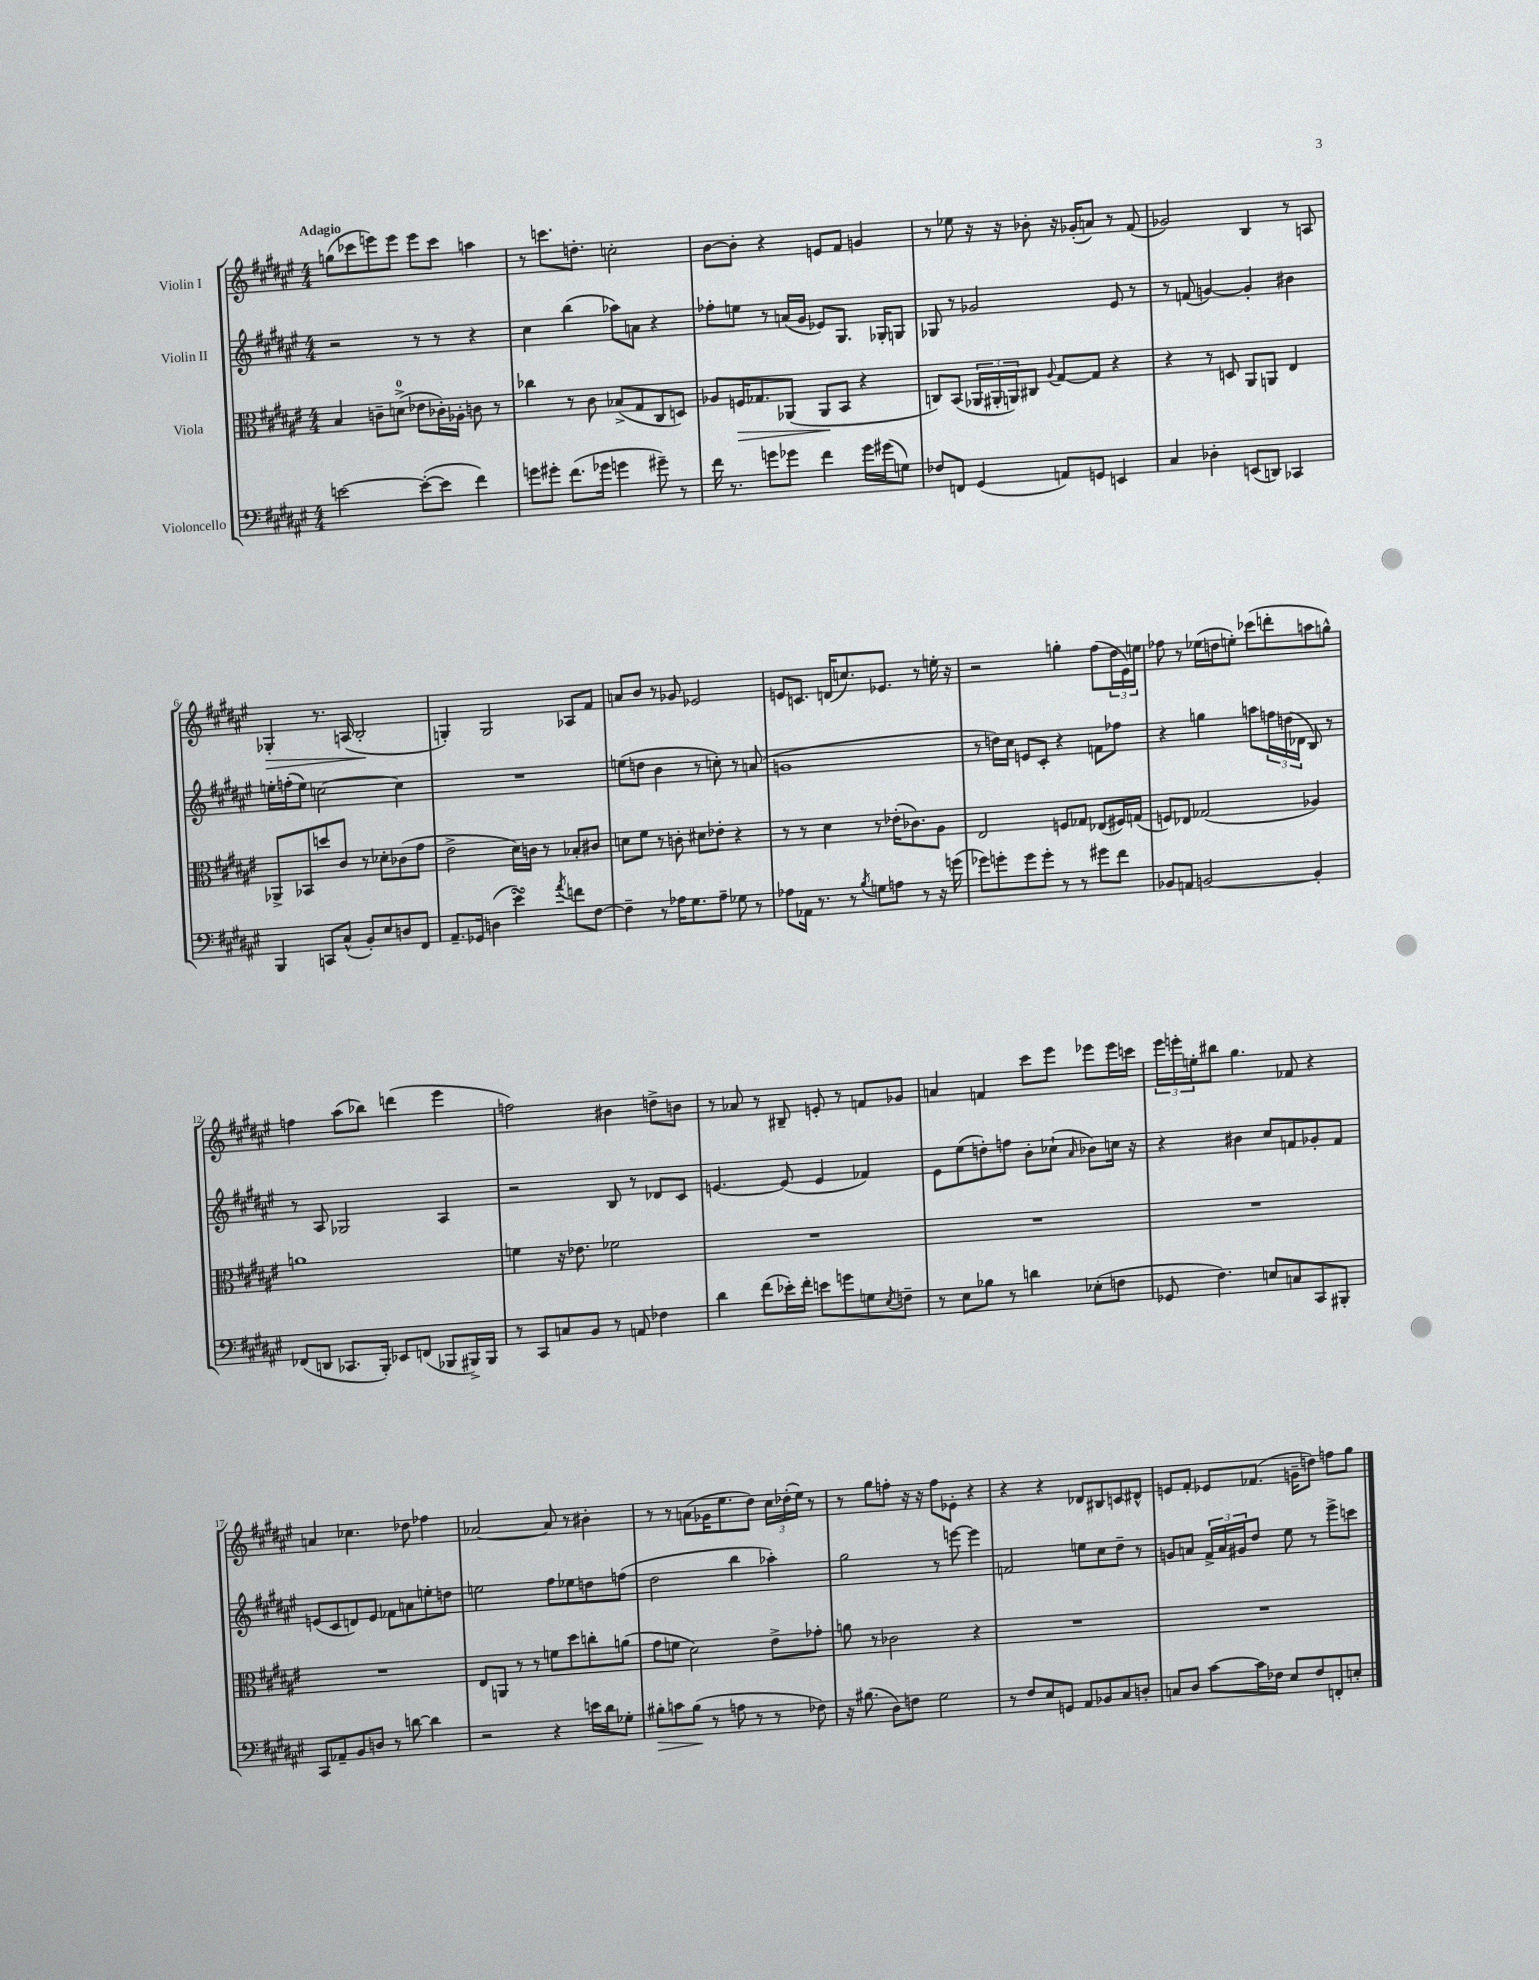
<<
\new StaffGroup <<
\new Staff = "s0" \with { instrumentName = "Violin I" } {
    \clef treble \key fis \major \numericTimeSignature \time 4/4 \tempo "Adagio"
    g''8( ces'''8 e'''8) e'''8 e'''8 ces'''8 a''4 |
    r8 c'''8. d''8.-. c''2-. |
    b'8~ b'8-. r4 e'8 fis'8 g'4 |
    r8 ees''8 r16 r16 bes'8-. r16 ges'16-.( a'8) r8 fis'8( |
    ges'2) b4 r8 a8 |
    ges4-.\> r8. a16( b2-.\! |
    g4-.) g2 aes8 fis'8 |
    a'8 b'8 r8 ges'8 ees'2 |
    e'8 c'8. d'16( c''8.) ees'8. r8 e''16-. r16 |
    r2 g''4-. fis''8( \tuplet 3/2 { dis''16 eis'16) e''16 } |
    fes''8 r8 ees''16( d''16 e''8-.) ces'''8( d'''8-. a''8 g''8-^) |
    f''4 ais''8( bes''8) d'''4( eis'''4 |
    f''2) bis'4 d''8-> b'8 |
    r8 aes'8 r8 bis8-- e'8-. r8 f'8 ges'8 |
    a'4 f'4 cis'''8 eis'''8 ees'''8 ees'''16 c'''16 |
    \tuplet 3/2 { eis'''16 e'''16-. e''16-. } bis''8 gis''4. fes'8 r4 |
    a'4 ces''4. des''8 fes''4 |
    aes'2~ aes'8 r8 bis'4-. |
    r8 r8 a'8( ges'16 eis''8. dis''8) \tuplet 3/2 { cis''16 des''16-.( eis''16) } r8 |
    r8 gis''8 f''8-. r16 r16 f''8 ees'8-. r4 |
    r4 r4 des'8 bis8 c'8 dis'8-^ |
    e'8 fis'8-. ees'8 fes'8.( g'16-- d''8) f''8 gis''8 \bar "|." |
}
\new Staff = "s1" \with { instrumentName = "Violin II" } {
    \clef treble \key fis \major \numericTimeSignature \time 4/4
    r2 r8 r8 r4 |
    cis''4 b''4( aes''8) a'8 r4 |
    fes''8-. e''8 r8 a'16( gis'16 ees'8) gis8. ges16-. g8 |
    ges8 r8 ges'2 eis'8 r8 |
    r8 f'8( g'4~) g'4-. bis'4 |
    e''16-. f''16-.( e''8) c''2~ c''4 |
    R1 |
    e''8( d''8 b'4 r8 c''8-.) r8 a'8( |
    g'1 |
    r8 d''16) cis''16 e'8 cis'8-. r4 f'8 fes''8 |
    r4 g''4 a''8 \tuplet 3/2 { f''16 d''16( des'16 } b8) r8 |
    r8 ais8 ges2 ais4 |
    r2 b8 r8 des'8 cis'8 |
    e'4.~ e'8( e'4 fes'4) |
    eis'8 eis''8( d''8-.) f''8 b'8-. ces''8-!( \grace { ais'16 } bes'8) c''16 r16 |
    r4 bis'4 cis''8 f'8 ges'8-. f'8 |
    e'8( cis'8 d'8) e'8 fes'8 a'8 e''8-. d''8 |
    e''2 fis''8 ees''8 d''8 f''8( |
    dis''2 b''4 aes''4-.) |
    gis''2 r8 e'''8~ e'''4 |
    f'2 e''8 cis''8 dis''8-- r8 |
    g'8 a'8 \tuplet 3/2 { fis'16-> a'16 gis'16 } dis''8 eis''8 r8 eis'''8-> c'''8 \bar "|." |
}
\new Staff = "s2" \with { instrumentName = "Viola" } {
    \clef alto \key fis \major \numericTimeSignature \time 4/4
    b4 c'8-- d'8-0->( ees'8 ces'16-.) aes16-. c'8 r8 |
    ces''4 r8 cis'8 bes8->( gis8 cis8 d8) |
    aes8 f16\> ges8. aes,8( aes,8\! b,8 r4 |
    c8) b,8( \tuplet 3/2 { aes,16 ais,16-. a,16) } cis8 \appoggiatura { ais8 } gis8~ gis8 r4 |
    r4 r8 d8 ais,8 a,8 eis4 |
    aes,8-> bes,8 d''8 cis'8 r8 des'8-. ces'8( gis'8 |
    eis'2-> dis'16) c'16 r8 bes8-. cis'8 |
    d'8 fis'8 r8 c'8-. dis'8 ees'8-. r4 |
    r8 r8 dis'4 r8 ees'16-.( ces'8.) ais8 |
    eis2 f8 ges8 ees8( fis16) g16( |
    f8) ees8 ges2( aes4) |
    a'1 |
    f'4 r16 ees'8. fes'2 |
    R1 |
    R1 |
    R1 |
    R1 |
    eis8 a,8 r8 r8 f'8 dis''8 c''8-. a'8( |
    gis'8 f'8 dis'2) eis'8-> ges'8-. |
    a'8 r8 ces'2 r4 |
    R1 |
    R1 \bar "|." |
}
\new Staff = "s3" \with { instrumentName = "Violoncello" } {
    \clef bass \key fis \major \numericTimeSignature \time 4/4
    e'2~ e'8~-.( e'8 fis'4) |
    g'8 gis'8-. fis'8.( ges'16 g'4 gis'8--) r8 |
    fis'16 r8. g'8 ges'8 fis'4 ges'16 gis'16( g8) |
    fes8 f,8 gis,4( a,8) g,8 e,4 |
    cis4 des4-. e,8( d,8) ces,4 |
    b,,4 c,8 cis8-^( b,8-.) eis8 d8 fis,8 |
    ais,8.-- ges,16 d4( eis'4\turn) \acciaccatura { ais'8 } f'8 fis8~ |
    fis4-- r8 aes16 gis8. aes8-- ges8 r8 |
    aes8 aes,16 r8. r8 \acciaccatura { b8 } g8 a8 r8 r16 g'16( |
    ges'8) g'8-. g'8 g'8-. r8 r8 gis'8 fis'8 |
    bes,8 a,8 b,2~ b,4-. |
    fes,8( d,8 ces,8. b,,16-.) ees,8 f,8( bes,,8 bis,,16->) bis,,16 |
    r8 cis,8 c8 b,8 r8 a,8 fes4 |
    dis'4 fis'8( ees'16-.) fis'16-. e'8 g'8 g8 \acciaccatura { eis8 } f8-- |
    r8 eis8 bes8 r8 d'4 ees8-.( f8 |
    ges,8 fis4.) e8 c8 cis,8 bis,,8-. |
    cis,8 aes,8-- b,8 d8 r8 d'8~ d'4 |
    r2 r4 e'16 dis'16 ges8-. |
    bis8-.\> c'8 bis8\!( r8 a8 r8 r8 fes8) |
    r16 bis8.( dis8) f8 gis2 |
    r8 fis8 eis8 g,8 ais,8 bes,8 cis8 d8-. |
    c8 dis8 cis'8~ cis'16 fes16 eis8 fes8 f,8-. e8-. \bar "|." |
}
>>
>>
